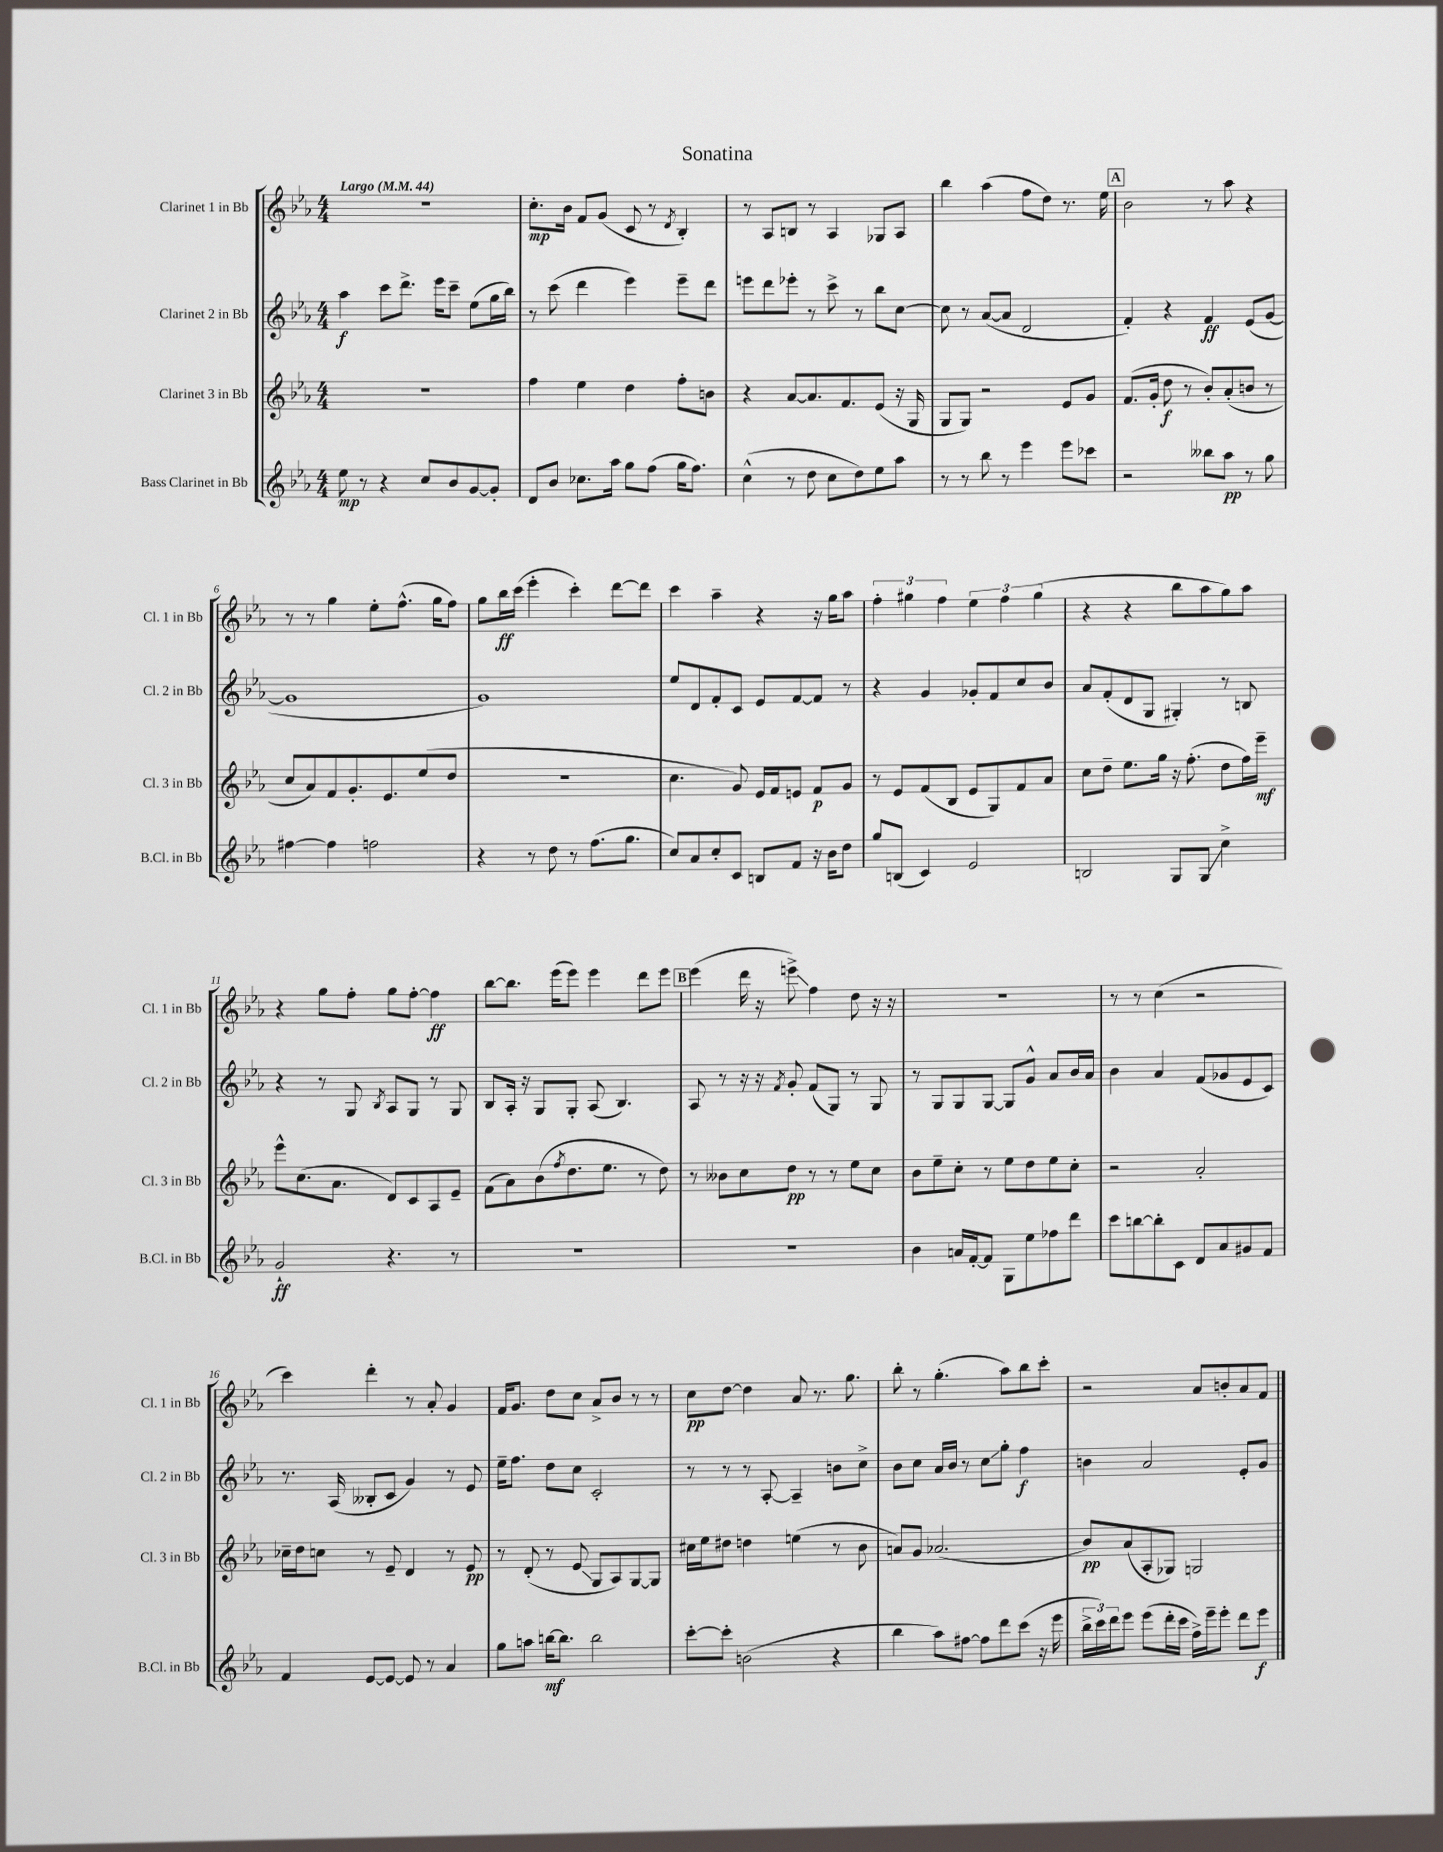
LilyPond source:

\header { title = "Sonatina" }
<<
\new StaffGroup <<
\new Staff = "s0" \with { instrumentName = "Clarinet 1 in Bb" shortInstrumentName = "Cl. 1 in Bb" } {
    \clef treble \key ees \major \numericTimeSignature \time 4/4 \tempo "Largo" 4 = 44
    r1 |
    c''8.-.\mp bes'16 f'8 g'8( c'8 r8 \acciaccatura { d'8 } bes4-.) |
    r8 aes8 b8 r8 aes4 ges8 aes8 |
    bes''4 aes''4( f''8 d''8) r8. ees''16 |
    \mark \markup { \box "A" } bes'2 r8 aes''8 r4 |
    r8 r8 g''4 ees''8-. f''8.-^( g''16 f''8) |
    g''8 bes''16\ff c'''16( ees'''4-. c'''4-.) d'''8~ d'''8 |
    c'''4 aes''4-- r4 r16 g''16 aes''8 |
    \tuplet 3/2 { f''4-. gis''4 f''4 } \tuplet 3/2 { ees''4 f''4 gis''4( } |
    r4 r4 bes''8 aes''8 g''8) aes''8 |
    r4 g''8 f''8-. g''8 f''8~-. f''4\ff |
    bes''8~ bes''8. ees'''16( ees'''8) ees'''4 d'''8 ees'''8 |
    \mark \markup { \box "B" } ees'''4( d'''16 r16 e'''8->\glissando) f''4 d''8 r16 r16 |
    R1 |
    r8 r8 c''4( r2 |
    c'''4) d'''4-. r8 aes'8-. g'4 |
    f'16 g'8. d''8 c''8 aes'8-> bes'8 r8 r8 |
    c''8\pp d''8~ d''4 aes'8 r8. g''8. |
    bes''8-. r8 g''4.-.( aes''8) bes''8 c'''8-. |
    r2 aes'8 b'8-. aes'8 f'8 \bar "|." |
}
\new Staff = "s1" \with { instrumentName = "Clarinet 2 in Bb" shortInstrumentName = "Cl. 2 in Bb" } {
    \clef treble \key ees \major \numericTimeSignature \time 4/4
    aes''4\f c'''8 d'''8.-> ees'''16 c'''8-- ees''8( g''16 bes''16) |
    r8 c'''8( d'''4 ees'''4) ees'''8-- d'''8 |
    e'''8 d'''8 ees'''8-. r8 c'''8-> r8 bes''8 c''8~ |
    c''8 r8 aes'8~( aes'8 d'2 |
    \mark \markup { \box "A" } f'4-.) r4 f'4\ff ees'8( g'8~ |
    g'1 |
    g'1) |
    ees''8 d'8 f'8-. c'8 ees'8 f'8~ f'8 r8 |
    r4 g'4 ges'8-. f'8 c''8 bes'8 |
    aes'8 f'8-.( d'8 g8 gis4-.) r8 b8 |
    r4 r8 g8 \acciaccatura { bes8 } aes8 g8 r8 g8 |
    bes8 aes16-. r16 g8 g8-. aes8( bes4.) |
    \mark \markup { \box "B" } aes8 r8 r16 r16 \acciaccatura { f'8 } g'8-. f'8( g8) r8 g8 |
    r8 g8 g8 g8~ g8 g'8-^ aes'8 bes'16 aes'16 |
    bes'4 aes'4 f'8( ges'8 ees'8 c'8) |
    r8. aes16( beses8-. c'8 g'4) r8 ees'8 |
    ees''16-- f''8. d''8 c''8 c'2-. |
    r8 r8 r8 aes8~-. aes4-- b'8 c''8-> |
    bes'8 c''8 aes'16 bes'16 r8 c''8\glissando g''8-. f''4\f |
    b'4 aes'2 ees'8-. g'8 \bar "|." |
}
\new Staff = "s2" \with { instrumentName = "Clarinet 3 in Bb" shortInstrumentName = "Cl. 3 in Bb" } {
    \clef treble \key ees \major \numericTimeSignature \time 4/4
    R1 |
    f''4 ees''4 d''4 f''8-. b'8 |
    r4 aes'8~ aes'8. f'8. ees'8( r16 g16 |
    g8 g8) r2 ees'8 g'8 |
    \mark \markup { \box "A" } f'8.( g'16-. d''8\f r8 bes'8-.) aes'8-.( b'8 r8 |
    c''8 aes'8) f'8 g'8.-. ees'8. ees''8( d''8 |
    R1 |
    c''4. g'8) ees'16 f'16 e'8 f'8\p g'8 |
    r8 ees'8 f'8( bes8 ees'8 g8) f'8 aes'8 |
    c''8 d''8-- ees''8. g''16 r16 f''8.-.( d''8 f''16) ees'''16--\mf |
    ees'''8-^ c''8.( aes'8. d'8) c'8 aes8 ees'8-- |
    f'8( aes'8) bes'8( \acciaccatura { f''8 } d''8. ees''8. r8 d''8) |
    \mark \markup { \box "B" } r8 beses'8 c''8 d''8\pp r8 r8 ees''8 c''8 |
    bes'8 ees''8-- c''8-. r8 ees''8 d''8 ees''8 c''8-. |
    r2 aes'2-. |
    ces''16-- d''16 c''8 r8 ees'8-- d'4 r8 ees'8\pp |
    r8 d'8-.( r8 ees'8\glissando g8 aes8) g8~ g8 |
    cis''16 ees''16 dis''8 d''4 e''4( r8 bes'8 |
    a'8) g'8 aes'2.( |
    bes'8\pp) aes'8( aes8-. ges8) g2 \bar "|." |
}
\new Staff = "s3" \with { instrumentName = "Bass Clarinet in Bb" shortInstrumentName = "B.Cl. in Bb" } {
    \clef treble \key ees \major \numericTimeSignature \time 4/4
    ees''8\mp r8 r4 c''8 bes'8 g'8~ g'8-. |
    d'8 bes'8 ces''8. aes''16 g''8 f''8( g''16 f''8.) |
    c''4-^( r8 d''8 c''8 d''8) ees''8 aes''8 |
    r8 r8 bes''8 r8 ees'''4 ees'''8 ces'''8 |
    \mark \markup { \box "A" } r2 beses''8 aes''8\pp r8 g''8 |
    fis''4~ fis''4 f''2 |
    r4 r8 d''8 r8 f''8.( g''8. |
    c''8) aes'8 c''8-. c'8 b8 f'8 r16 bes'16 d''8 |
    g''8 b8( c'4) ees'2 |
    b2 g8 g8\glissando c''4-> |
    g'2-!\ff r4. r8 |
    R1 |
    \mark \markup { \box "B" } R1 |
    bes'4 a'16 f'16~-. f'8 g8 ees''8 fes''8 d'''8 |
    c'''8 b''8~ b''8-. c'8 d'8 aes'8 gis'8 f'8 |
    f'4 ees'8~ ees'8~ ees'8 r8 aes'4 |
    g''8 a''8 b''16~\mf b''8. b''2 |
    c'''8~-. c'''8-. b'2( r4 |
    bes''4 aes''8) fis''8~ fis''8 d'''8 c'''8( r16 ees'''16 |
    \tuplet 3/2 { bes''16-> c'''16) d'''16 } ees'''8 ees'''8( d'''16-. c'''16 f''16->) ees'''16-- ees'''8-. d'''8 ees'''8\f \bar "|." |
}
>>
>>
